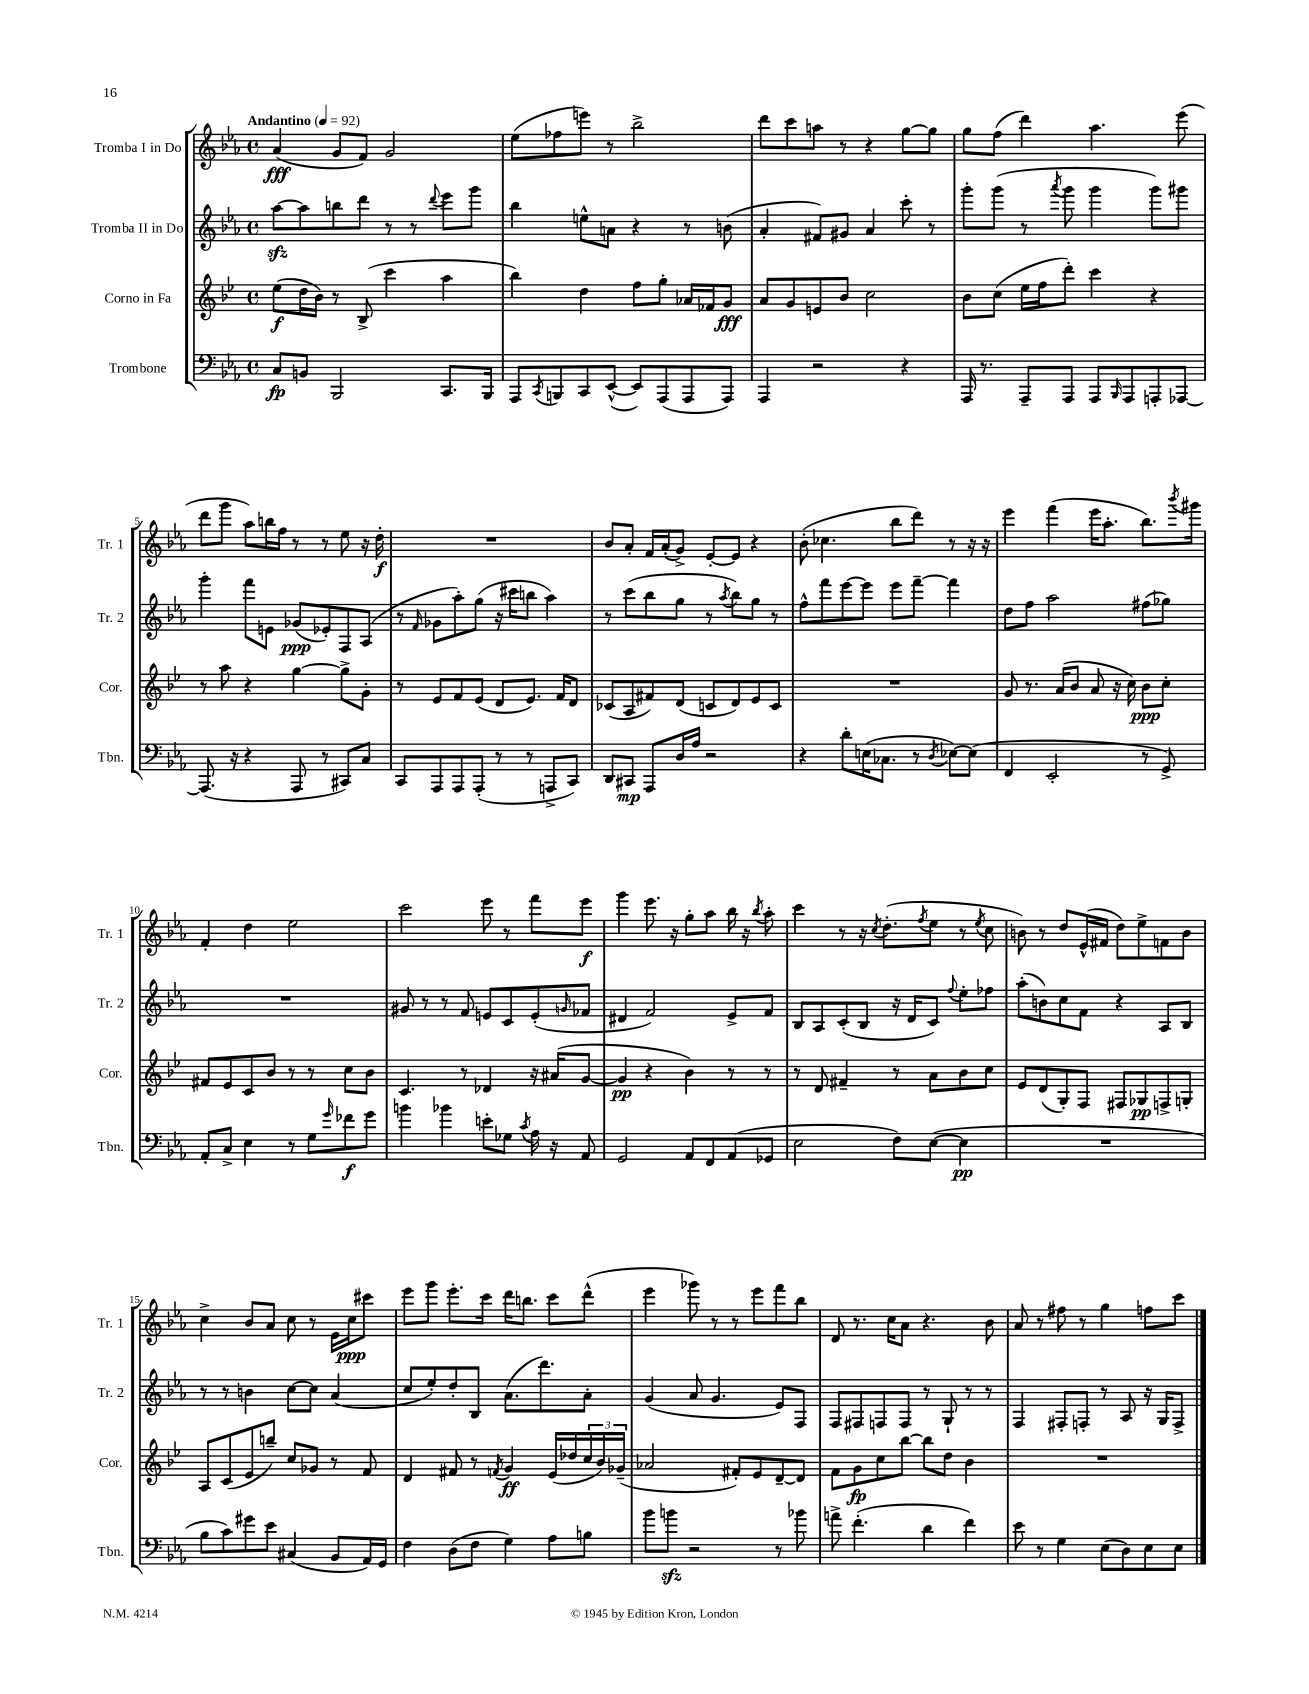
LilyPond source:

<<
\new StaffGroup <<
\new Staff = "s0" \with { instrumentName = "Tromba I in Do" shortInstrumentName = "Tr. 1" } {
    \clef treble \key ees \major \defaultTimeSignature \time 4/4 \tempo "Andantino" 4 = 92
    aes'4\fff( g'8 f'8) g'2 |
    ees''8( fes''8 e'''8) r8 bes''2-> |
    d'''8 c'''8 a''8 r8 r4 g''8~ g''8 |
    g''8 f''8( d'''4) aes''4. ees'''8( |
    d'''8 g'''8 aes''8) b''16 f''16 r8 r8 ees''8 r16 d''16-.\f |
    R1 |
    bes'8 aes'8-. f'16 aes'16-.( g'8->) ees'8~-. ees'8 r4 |
    bes'8-.( ces''4. bes''8 d'''8) r8 r16 r16 |
    ees'''4 f'''4( ees'''16 aes''8.-. bes''8.) \acciaccatura { bes'''8 } gis'''16 |
    f'4-. d''4 ees''2 |
    c'''2 ees'''8 r8 f'''8 ees'''8\f |
    g'''4 ees'''8. r16 g''8-. aes''8 bes''16 r16 \acciaccatura { bes''8 } aes''8-. |
    c'''4 r8 r16 \acciaccatura { c''8 } d''8.-.( \acciaccatura { f''8 } ees''8 r8 \acciaccatura { ees''8 } c''8 |
    b'8) r8 d''8 ees'16-^( fis'16 d''8) ees''8-> f'8 b'8 |
    c''4-> bes'8 aes'8 c''8 r8 ees'16 c''16\ppp cis'''8 |
    ees'''8 g'''8 ees'''8.-. c'''16 d'''16 b''8. c'''8 d'''8-^( |
    ees'''4 ges'''8) r8 r8 ees'''8 f'''8 bes''8 |
    d'8 r8. c''16 aes'8 r4. bes'8 |
    aes'8 r8 fis''8 r8 g''4 f''8 c'''8 \bar "|." |
}
\new Staff = "s1" \with { instrumentName = "Tromba II in Do" shortInstrumentName = "Tr. 2" } {
    \clef treble \key ees \major \defaultTimeSignature \time 4/4
    aes''8~\sfz aes''8 b''8 d'''8 r8 r8 \appoggiatura { d'''8 } ees'''8 g'''8 |
    bes''4 e''8-^ a'8 r4 r8 b'8( |
    aes'4-. fis'8) gis'8 aes'4 c'''8-. r8 |
    g'''8-. g'''8( r8 \acciaccatura { aes'''8 } g'''8 g'''4 g'''8) gis'''8 |
    g'''4-. f'''8 e'8 ges'8\ppp( ees'8-.) f8 aes8( |
    r8 \grace { f'16 } ges'8 aes''8-.) g''8( r16 cis'''16 b''8 aes''4) |
    r8 c'''8( bes''8 g''8 r8 \acciaccatura { aes''8 } bes''8) g''8 r8 |
    f''8-^ f'''8 ees'''8~ ees'''8 ees'''8 f'''8~-- f'''4 |
    d''8 f''8 aes''2 fis''8( ges''8) |
    R1 |
    gis'8 r8 r8 f'8 e'8 c'8 e'8-.( \grace { g'16 } fes'8 |
    dis'4 f'2) ees'8-> f'8 |
    bes8 aes8 c'8-.( bes8 r16 d'16 c'8) \appoggiatura { f''8 } ees''8-. fes''8 |
    aes''8-.( b'8) c''8 f'8 r4 aes8 bes8 |
    r8 r8 b'4 c''8~ c''8 aes'4( |
    c''8 ees''8-.) d''8-. bes8 aes'8.( d'''8.) aes'8-. |
    g'4( aes'8 g'4. ees'8) f8 |
    f8 fis8 f8 f8 r8 g8-! r8 r8 |
    f4 fis8-. f8-. r8 aes8 r16 g16 f8-> \bar "|." |
}
\new Staff = "s2" \with { instrumentName = "Corno in Fa" shortInstrumentName = "Cor." } {
    \clef treble \key bes \major \defaultTimeSignature \time 4/4
    ees''8\f( d''16 bes'16) r8 bes8->( c'''4 a''4 |
    bes''4) d''4 f''8 g''8-. aes'16 fes'16 g'8\fff |
    a'8 g'8 e'8 bes'8 c''2 |
    bes'8 c''8( ees''16 f''16 d'''8-.) c'''4 r4 |
    r8 a''8 r4 g''4~ g''8-> g'8-. |
    r8 ees'8 f'8 ees'8( d'8 ees'8.) f'16 d'8 |
    ces'8( a8 fis'8) d'8( c'8 d'8) ees'8 c'8 |
    R1 |
    g'8 r8. a'16( bes'8 a'8 r16 c''16) bes'8\ppp c''8-. |
    fis'8 ees'8 c'8 bes'8 r8 r8 c''8 bes'8 |
    c'4. r8 des'4 r16 ais'16( g'8~ |
    g'4\pp r4 bes'4) r8 r8 |
    r8 d'8 fis'4-- r8 a'8 bes'8 c''8 |
    ees'8 d'8( g8-.) f8 fis8 ges8\pp f8-> g8-. |
    a8 c'8( ees'8 b''8--) c''8 ges'8 r8 f'8 |
    d'4 fis'8 r8 \acciaccatura { f'8 } g'4\ff ees'16( des''16 \tuplet 3/2 { c''16 bes'16) ges'16--( } |
    aes'2 fis'8-.) ees'8 d'8~-- d'8 |
    f'8 g'8\fp c''8 bes''8~ bes''8 d''8 bes'4 |
    R1 \bar "|." |
}
\new Staff = "s3" \with { instrumentName = "Trombone" shortInstrumentName = "Tbn." } {
    \clef bass \key ees \major \defaultTimeSignature \time 4/4
    c8\fp b,8 bes,,2 c,8. bes,,16 |
    aes,,8 \acciaccatura { c,8 } b,,8 c,8 ees,8~-^( ees,8) aes,,8( aes,,8 aes,,8) |
    aes,,4 r2 r4 |
    aes,,16 r8. aes,,8-- aes,,8 aes,,8 \grace { bes,,16 } aes,,8 a,,8-. aes,,8~ |
    aes,,8.( r16 r4 aes,,8 r8 cis,8) c8 |
    c,8 aes,,8 aes,,8 aes,,8-.( r8 r8 a,,8-> c,8) |
    d,8 cis,8\mp aes,,8 d16 aes16 r2 |
    r4 d'8-. e16( ces8. r8 \acciaccatura { d8 } ees8~) ees8( |
    f,4 ees,2-. r8 g,8->) |
    aes,8-. c8-> ees4 r8 g8 \grace { g'16 } fes'8\f g'8 |
    b'4 bes'4 e'8-. ges8 \acciaccatura { c'8 } aes16 r16 aes,8 |
    g,2 aes,8 f,8 aes,8( ges,8 |
    ees2 f8) ees8~( ees4\pp |
    R1 |
    bes8 c'8) gis'8 ees'8 cis4( bes,8 aes,16) g,16 |
    f4 d8( f8 g4) aes8 b8 |
    bes'8 b'8\sfz r2 r8 bes'8 |
    a'8-> f'4.-.( d'4 f'4) |
    ees'8 r8 g4 ees8( d8) ees8 ees8 \bar "|." |
}
>>
>>
